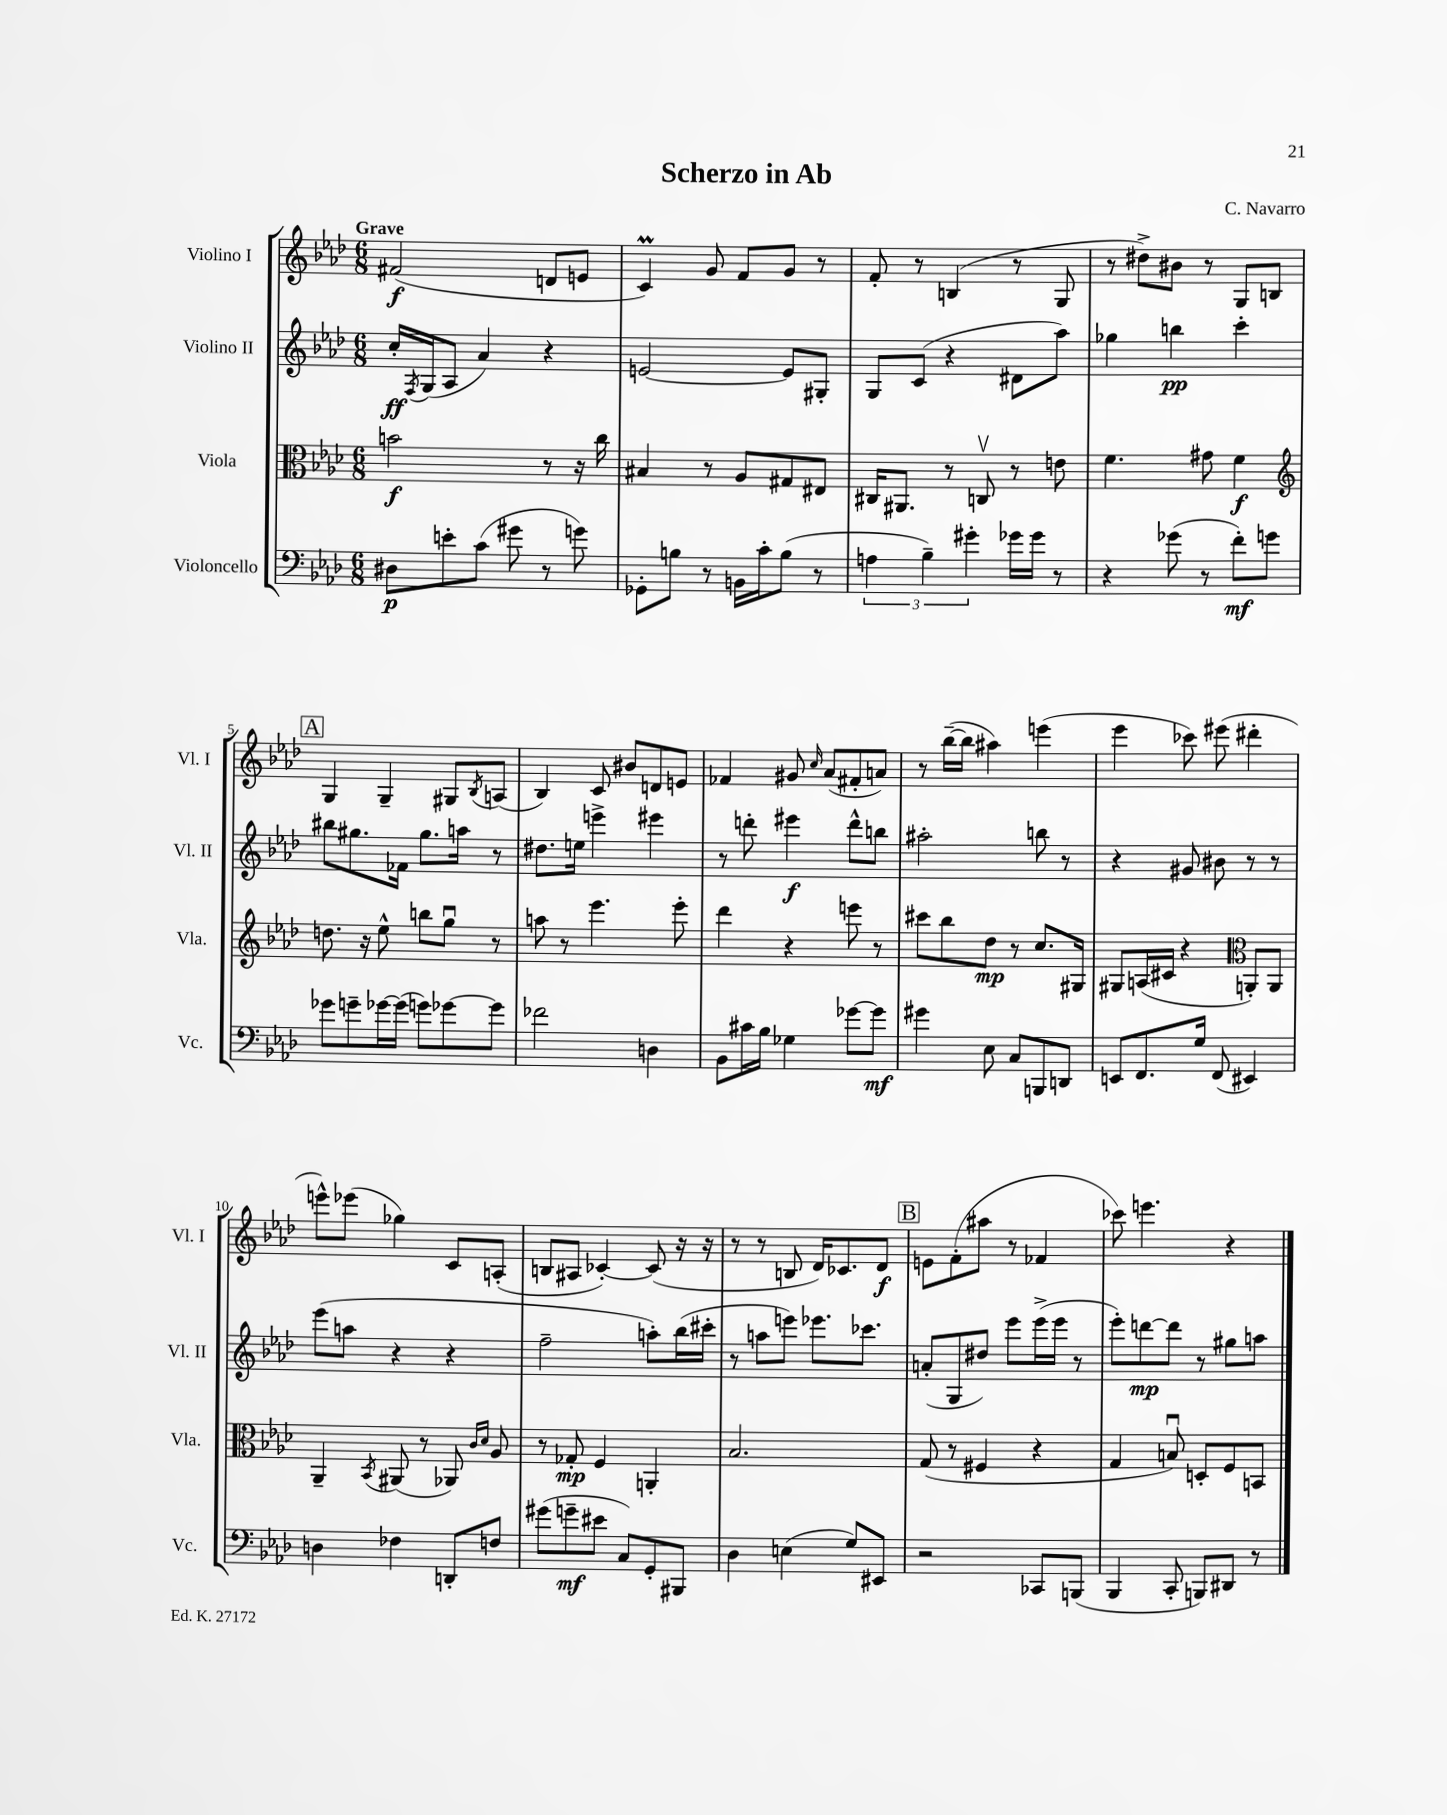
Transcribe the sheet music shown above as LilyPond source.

\header { title = "Scherzo in Ab" composer = "C. Navarro" }
<<
\new StaffGroup <<
\new Staff = "s0" \with { instrumentName = "Violino I" shortInstrumentName = "Vl. I" } {
    \clef treble \key aes \major \numericTimeSignature \time 6/8 \tempo "Grave"
    fis'2\f( d'8 e'8 |
    c'4\prall) g'8 f'8 g'8 r8 |
    f'8-. r8 b4( r8 g8 |
    r8 dis''8->) bis'8 r8 g8 b8 |
    \mark \markup { \box "A" } g4 g4-- gis8 \acciaccatura { bes8 } a8( |
    bes4) c'8 bis'8 d'8 e'8 |
    fes'4 gis'8 \grace { c''16 } aes'8( fis'8-. a'8) |
    r8 bes''16~--( bes''16 ais''4) e'''4( |
    ees'''4 ces'''8) eis'''8( dis'''4-. |
    e'''8-^) ees'''8( ges''4) c'8 a8-.( |
    b8 ais8 ces'4~-.) ces'8( r16 r16 |
    r8 r8 b8 des'16) ces'8. des'8\f |
    \mark \markup { \box "B" } e'8 f'8-.( ais''8 r8 fes'4 |
    ces'''8) e'''4. r4 \bar "|." |
}
\new Staff = "s1" \with { instrumentName = "Violino II" shortInstrumentName = "Vl. II" } {
    \clef treble \key aes \major \numericTimeSignature \time 6/8
    c''16-.\ff \acciaccatura { f8 } g16( aes8 aes'4) r4 |
    e'2~ e'8 gis8-. |
    g8 c'8( r4 dis'8 aes''8) |
    ges''4 b''4\pp c'''4-. |
    \mark \markup { \box "A" } bis''8 gis''8. fes'16 gis''8. a''16 r8 |
    dis''8. e''16 e'''4-> eis'''4 |
    r8 d'''8-. eis'''4\f d'''8-^ b''8 |
    ais''2-. b''8 r8 |
    r4 gis'8 bis'8 r8 r8 |
    ees'''8( a''8 r4 r4 |
    f''2-- a''8-.) bes''16( cis'''16-. |
    r8 a''8 e'''8) ees'''8. ces'''8. |
    \mark \markup { \box "B" } a'8-.( g8 dis''8) ees'''8 ees'''16->( ees'''16 r8 |
    ees'''8-.) d'''8~\mp d'''8 r8 gis''8 a''8 \bar "|." |
}
\new Staff = "s2" \with { instrumentName = "Viola" shortInstrumentName = "Vla." } {
    \clef alto \key aes \major \numericTimeSignature \time 6/8
    b'2\f r8 r16 c''16 |
    bis4 r8 aes8 gis8 eis8 |
    cis16 ais,8. r8 c8\upbow r8 e'8 |
    f'4. gis'8 f'4\f |
    \mark \markup { \box "A" } \clef treble d''8. r16 ees''8-^ b''8 g''8\downbow r8 |
    a''8 r8 ees'''4. ees'''8-. |
    des'''4 r4 e'''8 r8 |
    cis'''8 bes''8 des''8\mp r8 c''8. gis16 |
    gis8 a16( cis'16 r4 \clef alto a,8-.) a,8 |
    aes,4-- \acciaccatura { bes,8 } ais,8( r8 aes,8) \grace { c'16 des'16 } aes8 |
    r8 ges8-.\mp f4 a,4-. |
    bes2. |
    \mark \markup { \box "B" } g8( r8 fis4 r4 |
    g4 b8\downbow) d8-. f8 b,8 \bar "|." |
}
\new Staff = "s3" \with { instrumentName = "Violoncello" shortInstrumentName = "Vc." } {
    \clef bass \key aes \major \numericTimeSignature \time 6/8
    dis8\p e'8-. c'8( gis'8 r8 g'8) |
    ges,8-. b8 r8 b,16 c'16-. b8( r8 |
    \tuplet 3/2 { a4 bes4--) gis'4-. } ges'16 ges'16 r8 |
    r4 ges'8( r8 f'8-.\mf) g'8 |
    \mark \markup { \box "A" } ges'8 g'8-- ges'16~ ges'16( g'8) ges'8~ ges'8 |
    fes'2 d4 |
    bes,8 cis'16 bes16 ges4 ges'8~ ges'8\mf |
    gis'4 ees8 c8 b,,8 d,8 |
    e,8 f,8. g16 f,8( eis,4) |
    d4 fes4 d,8-. f8 |
    gis'8( g'8--\mf eis'8 c8) g,8-. bis,,8 |
    des4 e4( g8) eis,8 |
    \mark \markup { \box "B" } r2 ces,8 b,,8( |
    bes,,4 c,8-. b,,8) dis,8 r8 \bar "|." |
}
>>
>>
